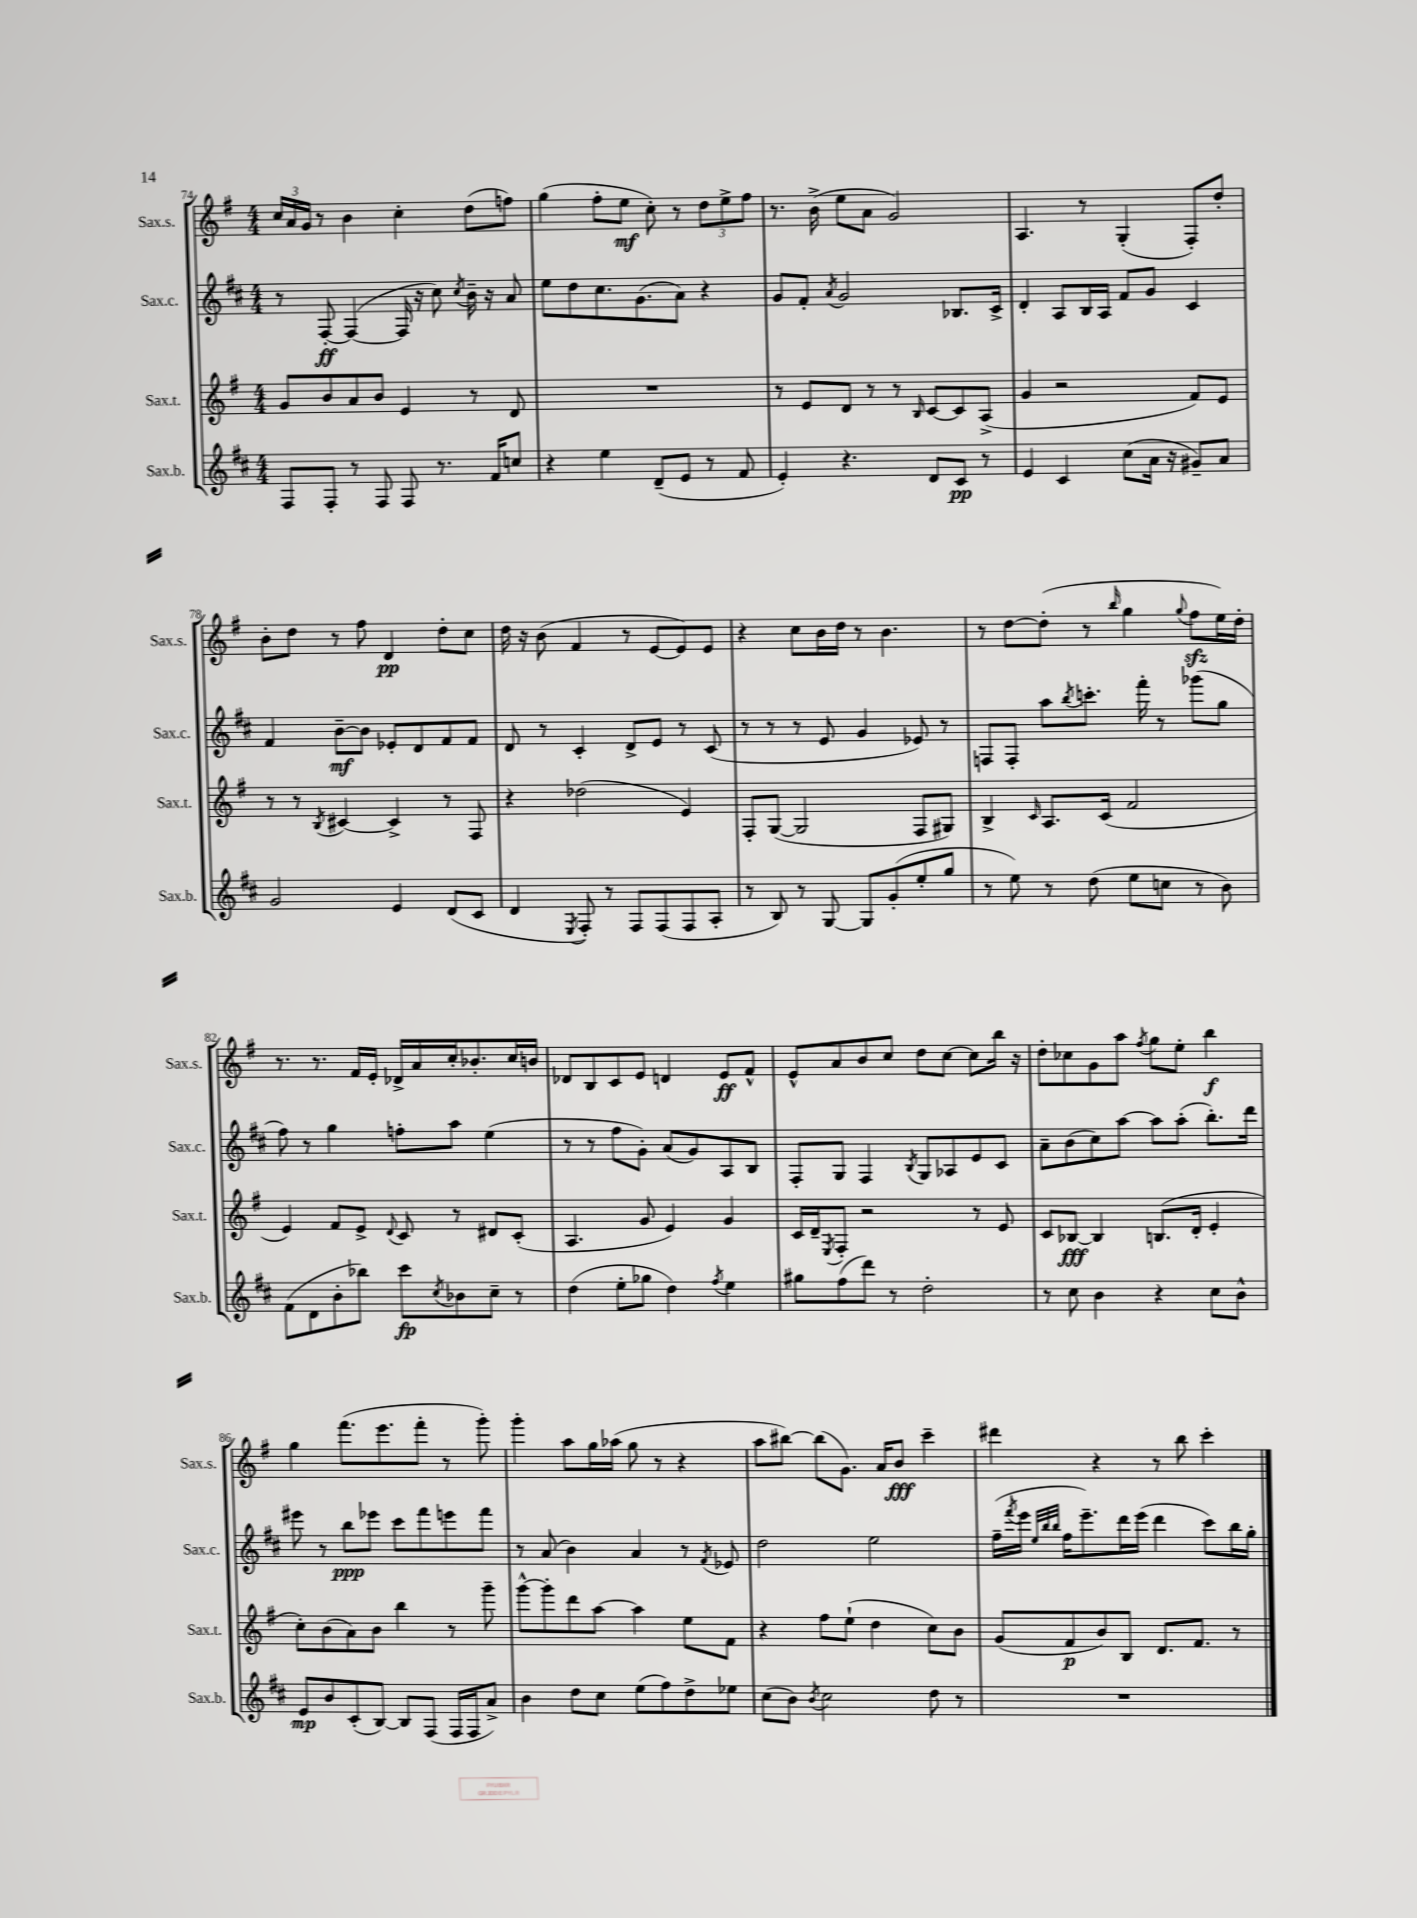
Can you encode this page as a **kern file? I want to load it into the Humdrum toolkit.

**kern	**dynam	**kern	**dynam	**kern	**dynam	**kern	**dynam
*part4	*part4	*part3	*part3	*part2	*part2	*part1	*part1
*staff4	*staff4	*staff3	*staff3	*staff2	*staff2	*staff1	*staff1
*I"Sax.b.	*	*I"Sax.t.	*	*I"Sax.c.	*	*I"Sax.s.	*
*I'Sax.b.	*	*I'Sax.t.	*	*I'Sax.c.	*	*I'Sax.s.	*
*clefG2	*	*clefG2	*	*clefG2	*	*clefG2	*
*k[f#c#]	*	*k[f#]	*	*k[f#c#]	*	*k[f#]	*
*M4/4	*	*M4/4	*	*M4/4	*	*M4/4	*
=74	=74	=74	=74	=74	=74	=74	=74
8F#/L	.	8g/L	.	8r	.	24cc/LL	.
.	.	.	.	.	.	24a/	.
.	.	.	.	.	.	24g/JJ	.
8F#'/J	.	8b/	.	[8F#'/	ff	8r	.
8r	.	8a/	.	(4F#/_	.	4b\	.
8F#/	.	8b/J	.	.	.	.	.
8F#/	.	4e/	.	16F#/]	.	4cc'\	.
.	.	.	.	16r	.	.	.
8.r	.	.	.	8cc#\)	.	.	.
.	.	.	.	8qcc#/	.	.	.
.	.	8r	.	16b~\	.	(8dd\L	.
16f#/KL	.	.	.	16r	.	.	.
8ccn/J	.	8d/	.	8a/	.	8ffn\J)	.
=75	=75	=75	=75	=75	=75	=75	=75
4r	.	1r	.	8ee\L	.	(4gg\	.
.	.	.	.	8dd\	.	.	.
4ee\	.	.	.	8.cc#\	.	8ff#'\L	.
.	.	.	.	.	.	8ee\J	mf
.	.	.	.	(8.g\	.	.	.
(8d~/L	.	.	.	.	.	8cc'\)	.
8e/J	.	.	.	8a\J)	.	8r	.
8r	.	.	.	4r	.	12dd\L	.
.	.	.	.	.	.	12ee^\	.
8f#/	.	.	.	.	.	.	.
.	.	.	.	.	.	12ff#\J	.
=76	=76	=76	=76	=76	=76	=76	=76
4e'/)	.	8r	.	8g/L	.	8.r	.
.	.	8e/L	.	8f#'/J	.	.	.
.	.	.	.	.	.	(16b^\	.
.	.	.	.	8qa/	.	.	.
4.r	.	8d/J	.	2g/	.	8ee\L	.
.	.	8r	.	.	.	8a\J	.
.	.	8r	.	.	.	2g/)	.
.	.	16qqB/	.	.	.	.	.
8d/L	.	[8c/L	.	.	.	.	.
8c#/J	pp	8c/]	.	8.B-X/L	.	.	.
8r	.	(8A^/J	.	.	.	.	.
.	.	.	.	16c#^/Jk	.	.	.
=77	=77	=77	=77	=77	=77	=77	=77
4e/	.	4g/	.	4d'/	.	4.A/	.
4c#/	.	2r	.	8A/L	.	.	.
.	.	.	.	16B/L	.	8r	.
.	.	.	.	16A/JJ	.	.	.
(8cc#\L	.	.	.	8f#/L	.	(4G'/	.
16a\Jk	.	.	.	8g/J	.	.	.
16r	.	.	.	.	.	.	.
8g#X~/L)	.	8f#/L)	.	4c#/	.	8F#'/L)	.
8a/J	.	8e/J	.	.	.	8dd'/J	.
!!LO:LB:g=z
=78	=78	=78	=78	=78	=78	=78	=78
2g/	.	8r	.	4f#/	.	8b'\L	.
.	.	8r	.	.	.	8dd\J	.
.	.	8qB/	.	.	.	.	.
.	.	[4c#X/	.	[8b~\L	mf	8r	.
.	.	.	.	8b\J]	.	8ff#\	.
4e/	.	4c#^/]	.	8e-X'/L	.	4d/	pp
.	.	.	.	8d/	.	.	.
(8d/L	.	8r	.	8f#/	.	8dd'\L	.
8c#/J	.	8F#/	.	8f#/J	.	8cc\J	.
=79	=79	=79	=79	=79	=79	=79	=79
4d/	.	4r	.	8d/	.	16dd\	.
.	.	.	.	.	.	16r	.
.	.	.	.	8r	.	(8b\	.
8qE/	.	.	.	.	.	.	.
8F#'/)	.	(2dd-X\	.	4c#'/	.	4f#/	.
8r	.	.	.	.	.	.	.
8F#/L	.	.	.	8d^/L	.	8r	.
(8F#/	.	.	.	8e/J	.	[8e/L	.
8F#/	.	4e/)	.	8r	.	8e/])	.
8A'/J	.	.	.	(8c#/	.	8e/J	.
=80	=80	=80	=80	=80	=80	=80	=80
8r	.	8F#'/L	.	8r	.	4r	.
8B/)	.	([8G/J	.	8r	.	.	.
8r	.	2G/]	.	8r	.	8cc\L	.
[8G/	.	.	.	8e/	.	16b\L	.
.	.	.	.	.	.	16dd\JJ	.
8G/L]	.	.	.	4g/	.	8r	.
(8g'/	.	.	.	.	.	4.b\	.
8ee'/	.	8F#/L	.	8e-X/)	.	.	.
8gg/J	.	8G#X/J)	.	8r	.	.	.
=81	=81	=81	=81	=81	=81	=81	=81
8r	.	4B^/	.	8Fn/L	.	8r	.
8ee\)	.	.	.	8F'/J	.	[8dd\L	.
.	.	16qqc/	.	.	.	.	.
8r	.	8.A/L	.	8aa\L	.	(8dd'\J]	.
.	.	.	.	8qbb/	.	.	.
(8dd\	.	.	.	8.cccn'\J	.	8r	.
.	.	(16c/Jk	.	.	.	.	.
.	.	.	.	.	.	16qqbb/	.
8ee\L	.	2f#/	.	.	.	4gg\	.
.	.	.	.	16fff#'\	.	.	.
8ccn\J	.	.	.	8r	.	.	.
.	.	.	.	.	.	8qqgg/	.
8r	.	.	.	(8ggg-X\L	.	8ff#zz\L	.
8b\)	.	.	.	8gg\J	.	16ee\L)	.
.	.	.	.	.	.	16dd'\JJ	.
!!LO:LB:g=z
=82	=82	=82	=82	=82	=82	=82	=82
(8f#\L	.	4e/)	.	8ff#\)	.	8.r	.
8d\	.	.	.	8r	.	.	.
.	.	.	.	.	.	8.r	.
8b'\	.	8f#/L	.	4gg\	.	.	.
8bb-X\J)	.	8e^/J	.	.	.	16f#/LL	.
.	.	.	.	.	.	16e'/JJ	.
.	.	8qqd/	.	.	.	.	.
8ccc#\L	fp	8c/	.	8ffn'\L	.	16d-X^/LL	.
.	.	.	.	.	.	16a/	.
8qcc#/	.	.	.	.	.	.	.
8b-X\	.	8r	.	8aa\J	.	16cc'/J	.
.	.	.	.	.	.	8.b-X'/	.
8cc#~\J	.	8d#X/L	.	(4ee\	.	.	.
8r	.	(8c'/J	.	.	.	16cc/L	.
.	.	.	.	.	.	16bn/JJ	.
=83	=83	=83	=83	=83	=83	=83	=83
(4dd\	.	4.A/	.	8r	.	8d-X/L	.
.	.	.	.	8r	.	8B/	.
8ee'\L	.	.	.	8ff#\L	.	8c/	.
8gg-X\J	.	8g/	.	8g'\J)	.	8e/J	.
4dd\)	.	4e/)	.	(8a/L	.	4dn/	.
.	.	.	.	8g/)	.	.	.
8qff#/	.	.	.	.	.	.	.
4ee\	.	4g/	.	8A/	.	8e/L	ff
.	.	.	.	8B/J	.	8f#^^/J	.
=84	=84	=84	=84	=84	=84	=84	=84
8gg#X\L	.	16c/LL	.	8F#'/L	.	8e^^/L	.
.	.	16d~/J	.	.	.	.	.
.	.	8qE/	.	.	.	.	.
(8ff#\	.	8F#'/J	.	8G/J	.	8a/	.
8ddd\J)	.	2r	.	4F#/	.	8b/	.
8r	.	.	.	.	.	8cc/J	.
.	.	.	.	8qB/	.	.	.
2dd'\	.	.	.	8G/L	.	8dd\L	.
.	.	.	.	8A-X/	.	[8cc\J	.
.	.	8r	.	8e/	.	8cc\L]	.
.	.	8e/	.	8c#/J	.	16bb\Jk	.
.	.	.	.	.	.	16r	.
=85	=85	=85	=85	=85	=85	=85	=85
8r	.	8c/L	.	8a~\L	.	8dd'\L	.
8cc#\	.	[8B-X/J	fff	(8b\	.	8cc-X\	.
4b\	.	4B-/]	.	8cc#\)	.	8g\	.
.	.	.	.	[8aa\J	.	8aa\J	.
.	.	.	.	.	.	8qff#/	.
4r	.	(8.Bn/L	.	8aa\L]	.	8gg\L	.
.	.	.	.	(8aa'\J	.	8ee'\J	.
.	.	16d'/Jk	.	.	.	.	.
8cc#\L	.	4e'/	.	8.bb'\L)	.	4bb\	f
8b^^\J	.	.	.	.	.	.	.
.	.	.	.	16ddd\Jk	.	.	.
!!LO:LB:g=z
=86	=86	=86	=86	=86	=86	=86	=86
8e/L	mp	8cc'\L)	.	8eee#X\	.	4gg\	.
8b/	.	(8b\	.	8r	.	.	.
(8c#'/	.	8a\)	.	8bb\L	ppp	(8.fff#\L	.
[8B/J)	.	8b\J	.	8eee-X\J	.	.	.
.	.	.	.	.	.	8.eee\	.
8B/L]	.	4bb\	.	8ccc#\L	.	.	.
(8F#/J	.	.	.	8fff#\	.	8fff#'\J	.
16F#/LL	.	8r	.	8eeen\	.	8r	.
16F#/J	.	.	.	.	.	.	.
8a^/J)	.	8ggg~\	.	8fff#\J	.	8ggg'\)	.
=87	=87	=87	=87	=87	=87	=87	=87
4b\	.	[8ggg^^\L	.	8r	.	4ggg'\	.
.	.	8ggg'\]	.	(8a/	.	.	.
8dd\L	.	8ddd\	.	4b\)	.	8aa\L	.
8cc#\J	.	[8aa\J	.	.	.	16gg\L	.
.	.	.	.	.	.	(16aa-X\JJ	.
(8ee\L	.	4aa\]	.	4a/	.	8gg\	.
8ff#\)	.	.	.	.	.	8r	.
8dd^\	.	8ee\L	.	8r	.	4r	.
.	.	.	.	8qf#/	.	.	.
8ee-X\J	.	8f#\J	.	8e-X/	.	.	.
=88	=88	=88	=88	=88	=88	=88	=88
(8cc#\L	.	4r	.	2dd\	.	8aa\L	.
8b\J)	.	.	.	.	.	[8bb#X\J)	.
8qb/	.	.	.	.	.	.	.
2cc#\	.	8ff#\L	.	.	.	(8bb#\L]	.
.	.	(8ee`\J	.	.	.	8.g\J)	.
.	.	4dd\	.	2ee\	.	.	.
.	.	.	.	.	.	16a/KL	.
.	.	.	.	.	.	8b/J	fff
8dd\	.	8cc\L)	.	.	.	4ccc~\	.
8r	.	8b\J	.	.	.	.	.
=89	=89	=89	=89	=89	=89	=89	=89
1r	.	(8g/L	.	(16ff#~\LL	.	4ddd#X\	.
.	.	.	.	8qfff#/	.	.	.
.	.	.	.	16eee\JJ	.	.	.
.	.	.	.	32qqee/LLL	.	.	.
.	.	.	.	32qqbb/	.	.	.
.	.	.	.	32qqbb/JJJ	.	.	.
.	.	8f#/	p	16ff#\KL	.	.	.
.	.	.	.	8.eee~\)	.	.	.
.	.	8b/)	.	.	.	4r	.
.	.	8B/J	.	16ddd\L	.	.	.
.	.	.	.	(16eee\JJ	.	.	.
.	.	8.d/L	.	4ddd\	.	8r	.
.	.	.	.	.	.	8bb\	.
.	.	8.f#/J	.	.	.	.	.
.	.	.	.	8ccc#\L)	.	4ccc'\	.
.	.	8r	.	16bb\L	.	.	.
.	.	.	.	16gg'\JJ	.	.	.
==	==	==	==	==	==	==	==
*-	*-	*-	*-	*-	*-	*-	*-
